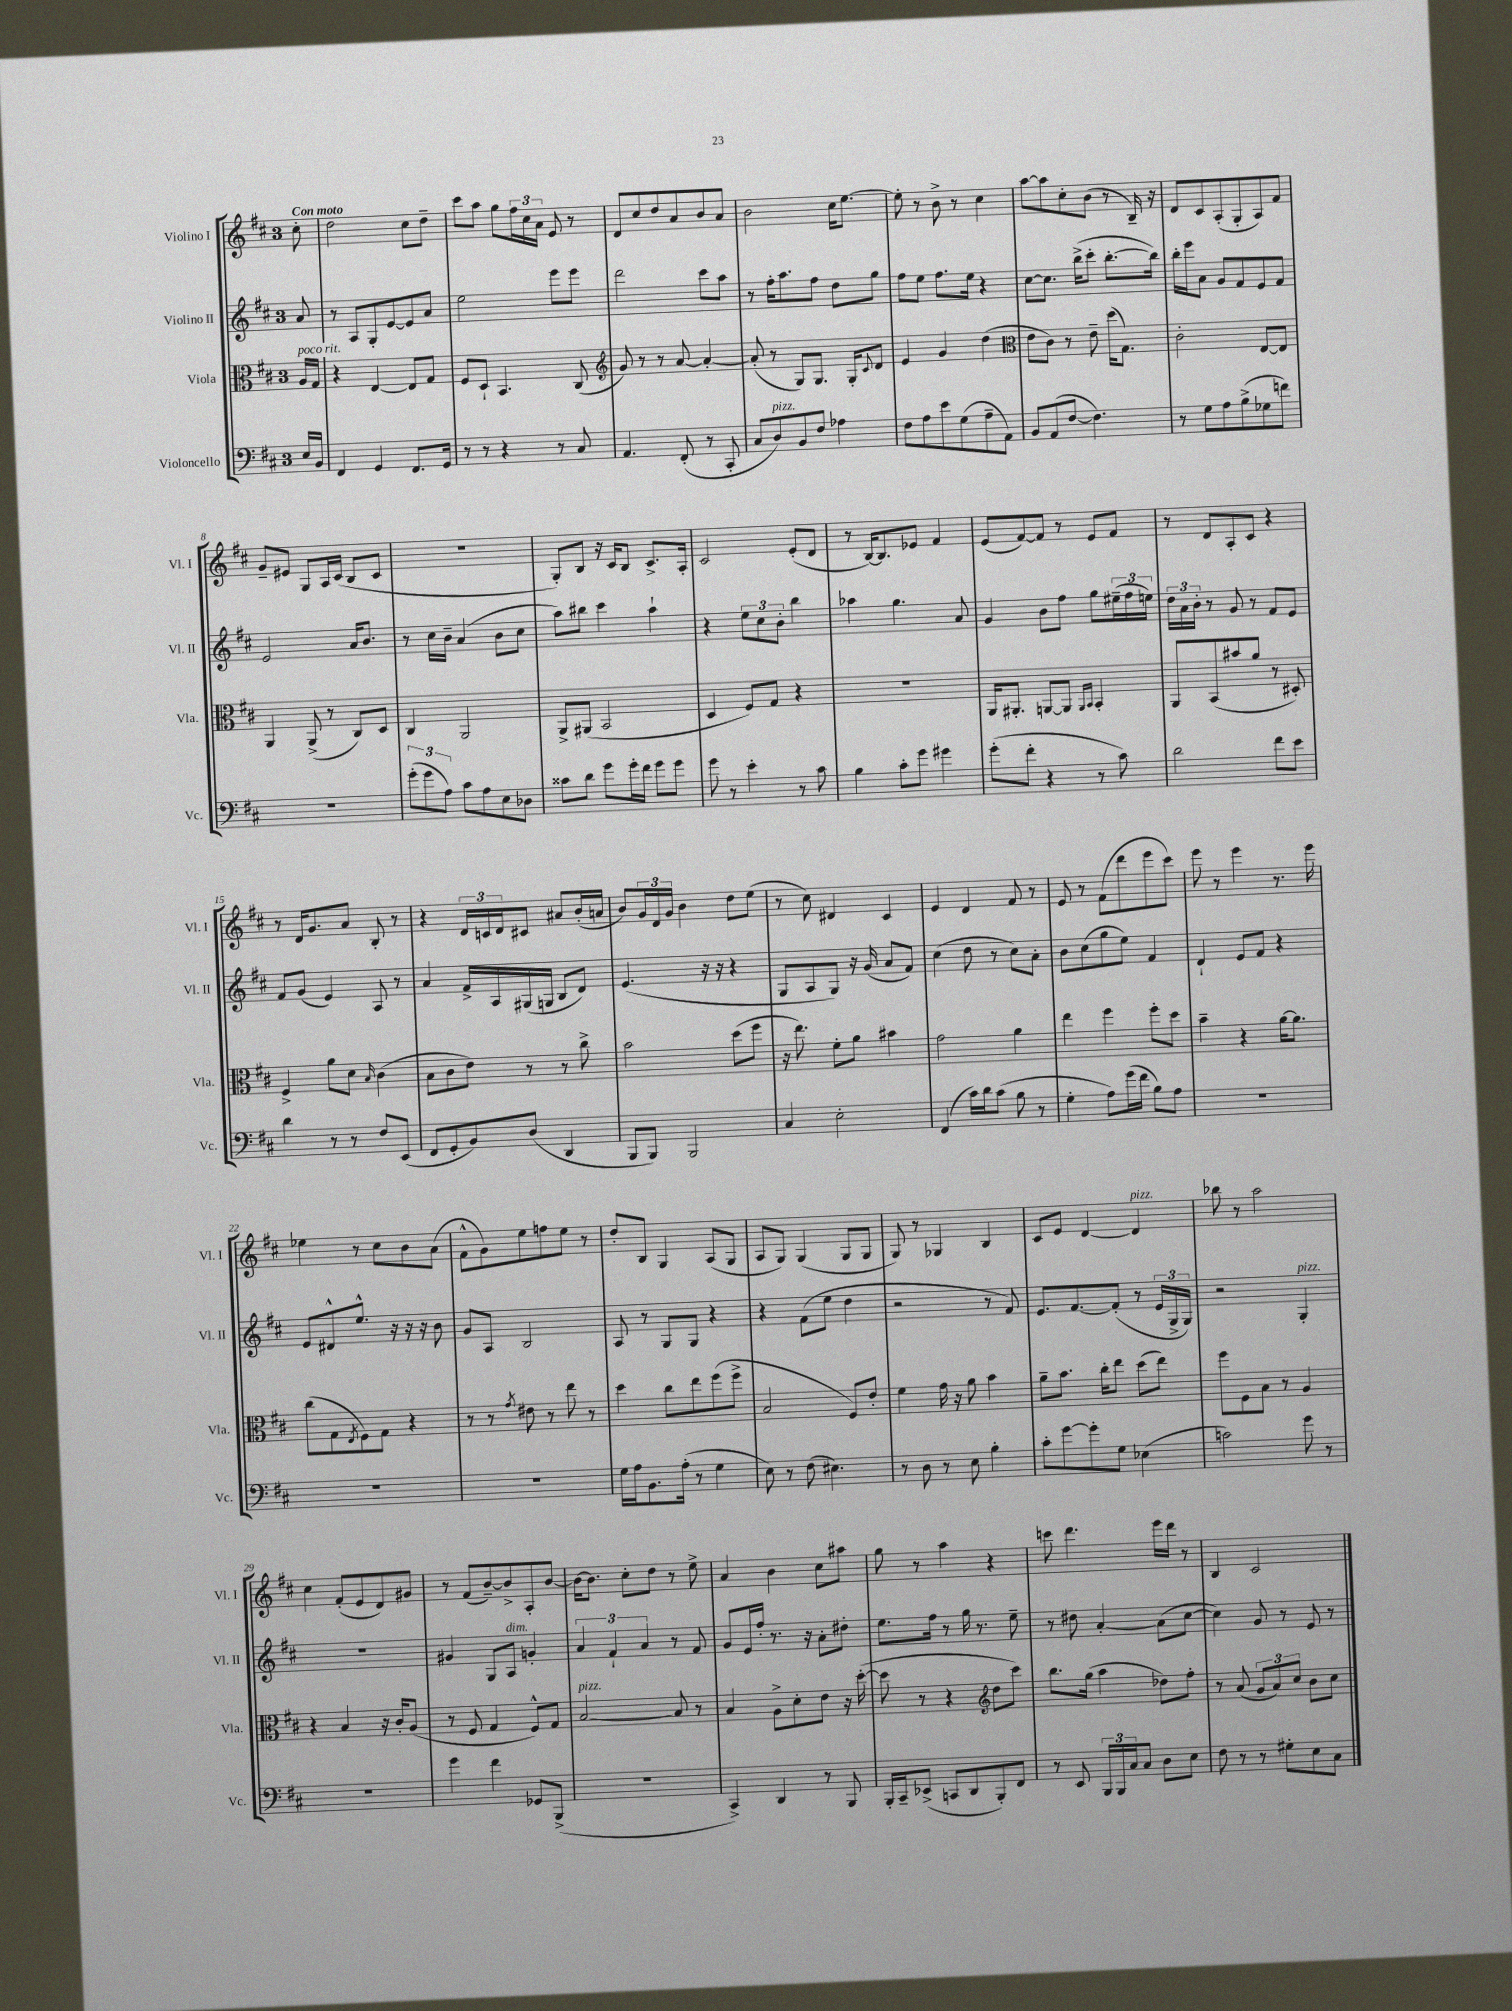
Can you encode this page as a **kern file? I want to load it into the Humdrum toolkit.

**kern	**kern	**kern	**kern
*staff4	*staff3	*staff2	*staff1
*clefF4	*clefC3	*clefG2	*clefG2
*k[f#c#]	*k[f#c#]	*k[f#c#]	*k[f#c#]
*M3/4	*M3/4	*M3/4	*M3/4
16E	16A	8a	8cc#'
16BB	16G	.	.
=	=	=	=
4FF#	4r	8r	2dd
.	.	8A	.
4GG	[4E	8G'	.
.	.	[8e	.
8.FF#	8E]	8e]	8cc#
.	8G	8a	8dd~
16GG	.	.	.
=	=	=	=
8r	8F#	2ee	8ccc#
8r	8D`	.	8aa
4r	4.BB	.	8gg
.	.	.	24ff#
.	.	.	24cc#
.	.	.	24a
8r	.	8eee	8e
8C#	(8C#	8eee	8r
=	=	=	=
*	*clefG2	*	*
4.AA	8g)	2ddd	8d
.	8r	.	8cc#
.	8r	.	8dd
(8FF#'	[8a	.	8a
8r	4a'_	8ccc#	8b
8CC#'	.	8aa	8a
=	=	=	=
8C#	(8a']	8r	2b
8D)	8r	16ff#'	.
.	.	8.aa	.
8BB	8G)	.	.
8F#	8.G	8ff#	.
4A-	.	8dd	16cc#
.	16G'	.	[8.ee
.	8qqc#	.	.
.	8d	8gg	.
=	=	=	=
8F#	4e	8ff#	8ee']
8A	.	8ee	8r
8e	4g	8.ff#	8b^
(8G	.	.	8r
.	.	16ee	.
8A~	(4dd	4r	4cc#
8AA)	.	.	.
=	=	=	=
*	*clefC3	*	*
8BB	8e	[8cc#	[8aa
(8AA	8c#)	8.cc#]	8aa]
[8F#	8r	.	8cc#'
.	.	(16bb^	.
4.F#])	8e~	8ccc#'	(8b
.	(16dd	[8.bb'	8r
.	8.G)	.	.
.	.	.	16B~)
.	.	16bb])	16r
=	=	=	=
8r	2c#'	16bb'	8d
.	.	16eee	.
8G	.	8a	8c#
8A	.	8g	(8A'
(8B^	.	8f#	8G'
8G-	[8E	8e	8A)
8f)	8E]	8f#	8f#
=	=	=	=
2.r	4AA	2e	8g~
.	.	.	8e#
.	(8AA^	.	8G
.	8r	.	16A
.	.	.	(16c#
.	8C#)	16a	8B
.	.	8.b	.
.	8D	.	8c#
=	=	=	=
(12g'	4C#	8r	2.r
12g	.	.	.
.	.	16cc#	.
12A)	.	.	.
.	.	16b~	.
8c#	2AA	(4a	.
8A	.	.	.
8E	.	8b	.
8D-	.	8cc#	.
=	=	=	=
8c##	8AA^	8aa)	8G')
8d	(8AA#	8bb#	8B
8g	2BB	4ccc#	16r
.	.	.	16c#
16g'	.	.	8B
16f#	.	.	.
8g	.	4aa`	8.c#^
8g	.	.	.
.	.	.	16A'
=	=	=	=
8g	4D	4r	2c#
8r	.	.	.
4e'	8F#)	12ee	.
.	.	12cc#	.
.	8G	.	.
.	.	12b'	.
8r	4r	4bb	(8e'
8c#	.	.	8d
=	=	=	=
4B	2.r	4aa-	8r
.	.	.	[16B)
.	.	.	8.B]
8c#'	.	4.gg	.
8g	.	.	8e-
4g#	.	.	4f#
.	.	8a	.
=	=	=	=
(8g'	16AA	4g	(8e
.	8.AA#'	.	.
8f#'	.	.	[8f#)
4r	[8AA	8b	8f#]
.	8AA]	8ff#	8r
.	16qqAA	.	.
.	16qqBB	.	.
8r	4BB'	8gg	8e
8c#)	.	(24ee#~	8f#
.	.	24ff#	.
.	.	24ee)	.
=	=	=	=
2d	8AA	24dd	8r
.	.	24a	.
.	.	24b'	.
.	(8BB	8r	8d
.	8b#	8g	8A'
.	8a	8r	8c#
8f#	8r	8f#	4r
8e	8D#')	8e	.
=	=	=	=
4d	4F#^	8f#	8r
.	.	(8g	16d
.	.	.	8.g
8r	8a	4e)	.
8r	8d	.	8a
.	16qqB	.	.
8F#	(4c#	8A	8B'
(8EE	.	8r	8r
=	=	=	=
8FF#	8B	4a	4r
8GG'	8c#	.	.
8BB)	8e)	16f#^	24d
.	.	.	24c
.	.	16A	.
.	.	.	24d
(8D	8r	(16G#	8c#
.	.	16G	.
4DD	8r	8B	8a#
.	8cc#^	8d)	(16b'
.	.	.	16a
=	=	=	=
8BBB	2b	(4.e	8b)
8BBB)	.	.	24g
.	.	.	24d
.	.	.	24g
2BBB	.	.	4b
.	.	16r	.
.	.	16r	.
.	(8dd	4r	8dd
.	8ff#	.	(8ee
=	=	=	=
4C#	16r	8G	8r
.	8.ee)	.	.
.	.	8A	8cc#)
2E'	8f#'	8G)	4d#
.	8a	16r	.
.	.	(16g	.
.	4b#	8a	4c#
.	.	8f#)	.
=	=	=	=
(4FF#	2g	(4cc#	4e
16c#)	.	8dd	4d
16d	.	.	.
(8c#	.	8r	.
8B	4a	8cc#)	8f#
8r	.	8a'	8r
=	=	=	=
4G'	4ee	8b	8e
.	.	(8cc#	8r
8A)	4ff#	8gg	(8f#
(16g	.	8ee)	8ddd
16f#	.	.	.
8B)	8ff#'	4f#	8eee
8A	8dd	.	8ccc#)
=	=	=	=
2.r	4b~	4d`	8eee
.	.	.	8r
.	4r	8e	4eee
.	.	8f#	.
.	[16a	4r	8.r
.	8.a]	.	.
.	.	.	16eee
=	=	=	=
2.r	(8cc#	8e	4ee-
.	8G	8d#^^	.
.	8qE	.	.
.	8F#)	8.ee^^	8r
.	8G	.	8cc#
.	.	16r	.
.	4r	16r	8b
.	.	16r	.
.	.	8b	(8a
=	=	=	=
2.r	8r	8g	8f#^^
.	8r	8A	8g)
.	8qg	.	.
.	8e#	2B	8ee
.	8r	.	8ff
.	8ee	.	8ee
.	8r	.	8r
=	=	=	=
16G	4dd	8A	8dd'
16A	.	.	.
8.BB	.	8r	8B
.	8cc#	8G	4G
(16A'	.	.	.
8r	8ee	8G	.
4G	(8ff#	4r	(8A
.	8ff#^	.	8G
=	=	=	=
8E)	2B	4r	8A
8r	.	.	8G)
(8F#	.	(8f#	(4G
4.E#)	.	8ee	.
.	8F#)	4dd	8G
.	8e'	.	8G
=	=	=	=
8r	4f#	2r	8G)
8D	.	.	8r
8r	16g	.	4G-
.	16r	.	.
8E	8a	.	.
4B'	4b	8r	4B
.	.	8f#)	.
=	=	=	=
8c#'	8a~	8.e	8c#
[8g	8.b	.	8e
.	.	[8.f#	.
8g']	.	.	[4d
.	16cc#'	.	.
8G	8ee	(8f#']	.
(4E-	(8dd	8r	4d]
.	8ee)	24e	.
.	.	24G^	.
.	.	24G)	.
=	=	=	=
2c)	8ff#	2r	8bb-
.	8F#	.	8r
.	8B	.	2aa
.	8r	.	.
8g	4A	4G'	.
8r	.	.	.
=	=	=	=
2.r	4r	2.r	4cc#
.	4B	.	(8f#'
.	.	.	8e
.	16r	.	8d)
.	16c#'	.	.
.	(8A	.	8g#
=	=	=	=
4g	8r	4g#	8r
.	8F#	.	(8f#
4f#	4G	8G	[8b~)
.	.	8A	8b^]
8GG-	8F#^^)	4g'	8A'
(8BBB^	8G	.	[8b
=	=	=	=
2.r	[2B	6a	16b_
.	.	.	8.b]
.	.	6f#`	.
.	.	.	8cc#'
.	.	6a	.
.	.	.	8dd
.	8B]	8r	8r
.	8r	8f#	8ee^
=	=	=	=
4CC#^)	4B	8g	4a
.	.	16e	.
.	.	16ff#'	.
4DD	8A^	8.r	4b
.	8d'	.	.
.	.	16r	.
8r	8e	8a'	8cc#
8BBB	16r	8dd#'	8aa#
.	([16dd'	.	.
=	=	=	=
16BBB'	8dd]	8.ee	8gg
16CC#~	.	.	.
(8EE-^	8r	.	8r
.	.	16ff#	.
8CC	4r	8r	4aa
8DD	.	16gg	.
.	.	8.r	.
*	*clefG2	*	*
8BBB')	8dd	.	4r
8FF#	8ccc#)	8ee~	.
=	=	=	=
8r	8.bb	8r	8ccc
8EE	.	8dd#	4.ddd
.	(16gg	.	.
24BBB	4aa	[4a'	.
24BBB	.	.	.
24C#	.	.	.
8C#	.	.	.
8D	8dd-)	(8a]	16eee
.	.	.	16ddd
8E	8ff#'	[8cc#	8r
=	=	=	=
8F#	8r	4cc#])	4B
8r	(8a	.	.
8r	12g	8g	2c#
.	12a)	.	.
8G#'	.	8r	.
.	12cc#	.	.
8E	8b	8e	.
8C#	8cc#	8r	.
==	==	==	==
*-	*-	*-	*-
